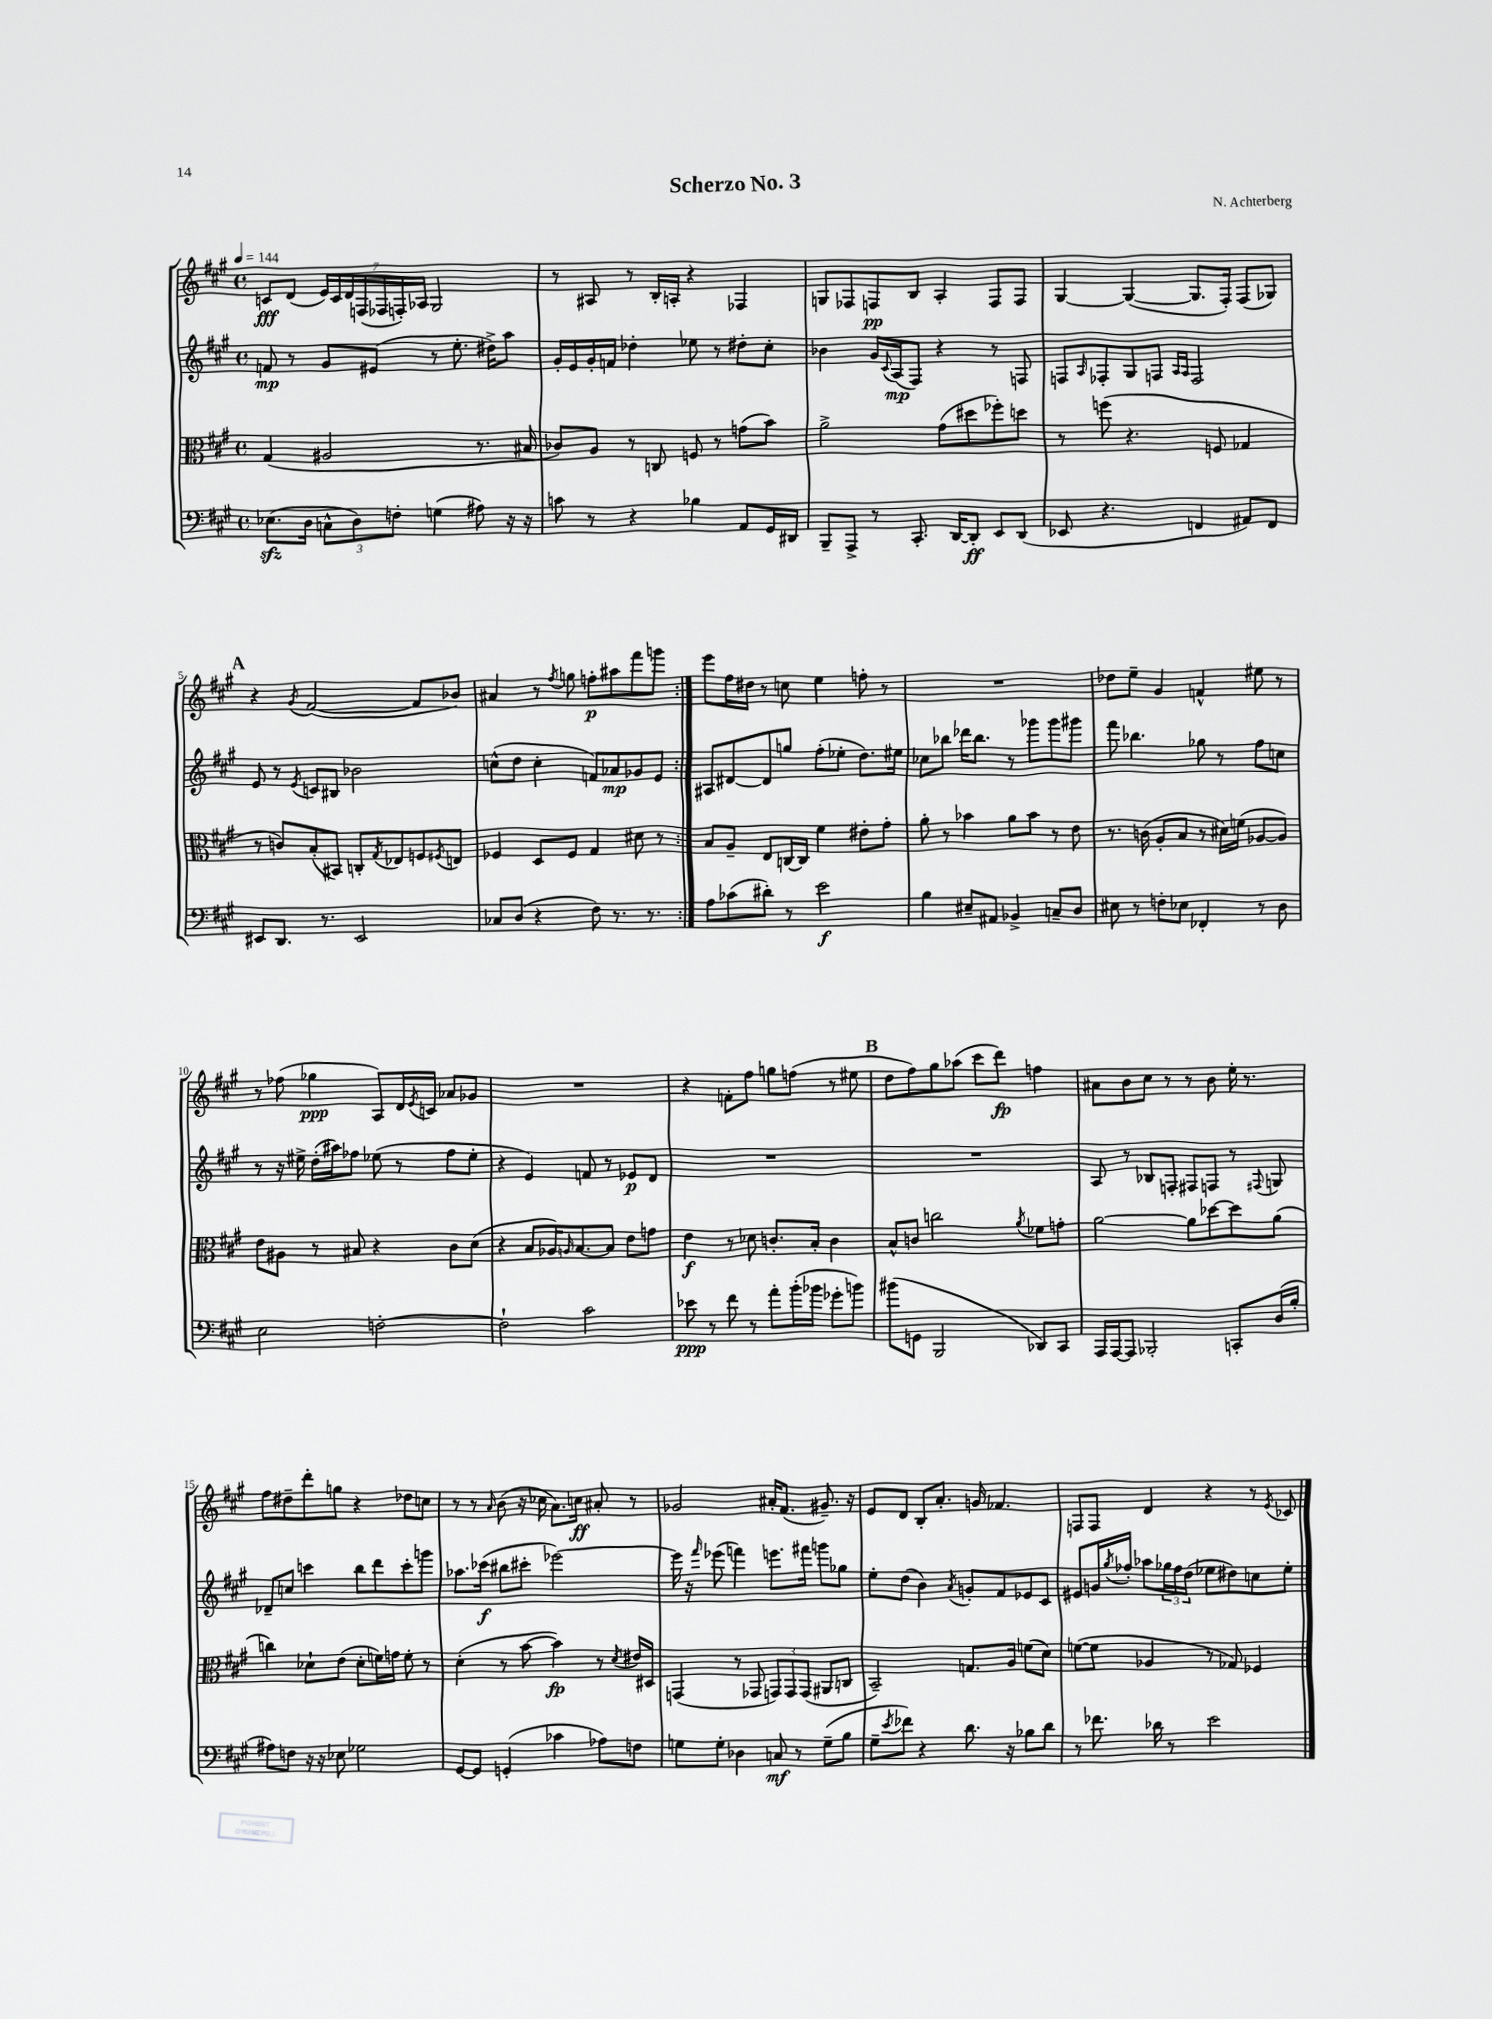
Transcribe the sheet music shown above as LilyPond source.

\header { title = "Scherzo No. 3" composer = "N. Achterberg" }
<<
\new StaffGroup <<
\new Staff = "s0" {
    \clef treble \key a \major \defaultTimeSignature \time 4/4 \tempo 4 = 144
    \repeat volta 2 { c'8\fff d'8( \tuplet 7/4 { e'16) c'16 d'16 f16( fes16 f16-.) aes16 } gis2 |
    r8 ais8 r8 b16-. a16-. r4 fes4 |
    g8 fes8 f8\pp b8 a4-. f8 f8 |
    gis4~ gis4~( gis8. fis16-.) fis8( ges8) |
    \mark \markup { \bold "A" } r4 \acciaccatura { gis'8 } fis'2~( fis'8 bes'8) |
    ais'4 r8 \acciaccatura { fis''8 } g''8 f''8-.\p ais''8 fis'''8 g'''8 | }
    e'''8 fis''16 dis''16 r8 c''8 e''4 f''8-. r8 |
    R1 |
    des''8 e''8-- gis'4 f'4-^ eis''8 r8 |
    r8 fes''8( ges''4\ppp a8) d'16 \acciaccatura { e'8 } c'16 aes'8 ges'8 |
    R1 |
    r4 f'8-. fis''8 g''8 f''8( r8 eis''8 |
    \mark \markup { \bold "B" } d''8 fis''8) gis''8 aes''8( cis'''8 d'''8\fp) f''4 |
    ais'8 b'8 cis''8 r8 r8 b'8 e''16-. r8. |
    fis''8 dis''8-- d'''8-. g''8 r4 des''8 c''8 |
    r8 r8 \grace { a'16 } b'8( r16 ces''16 a'8.) c''16\ff ais'8-. r8 |
    ges'2 ais'16-. fis'8.( gis'8.--) r16 |
    e'8 d'8 b8-. a'8.-. g'16 fes'4. |
    f8 f8 d'4 r4 r8 \acciaccatura { e'8 } ces'8 \bar "|." |
}
\new Staff = "s1" {
    \clef treble \key a \major \defaultTimeSignature \time 4/4
    \repeat volta 2 { f'8\mp r8 gis'8 eis'8( r8 e''8.-. dis''16->) a''8 |
    gis'16-. e'16 gis'16-. f'16 des''4-. ees''8 r8 dis''8-. cis''8-. |
    bes'4 gis'16 \appoggiatura { cis'8 } a16\mp( fis8) r4 r8 f8 |
    f8 \grace { a16 } fes8-. gis8 f8 \grace { a16 a16 } f2 |
    \mark \markup { \bold "A" } e'8 r8 \acciaccatura { e'8 } c'8 bis8 bes'2 |
    c''8-^( d''8 c''4-. f'8) aes'8\mp ges'8 e'8 | }
    ais8 dis'8~ dis'8 g''8 fis''8-.( ees''8-. d''8.) eis''16 |
    ces''8 bes''8 des'''16 bes''8. r8 ges'''8 ges'''8 gis'''8 |
    fis'''8 bes''4. ges''8 r8 fis''8 c''8 |
    r8 r16 eis''16-> d''16-.( ais''16) fes''8 ees''8( r8 fes''8 ees''8-. |
    r4 e'4) f'8 r8 ees'8\p d'8 |
    R1 |
    \mark \markup { \bold "B" } R1 |
    a8 r8 bes8 f8-. fis8 f8 r8 \appoggiatura { fis8 } g8 |
    des'8-- c''8 c'''4 b''8 d'''8 c'''8-. g'''8 |
    aes''8. ces'''16\f( bis''8 cis'''8-. ees'''2~) |
    ees'''16 r16 \grace { fis'''16 } ees'''8( f'''4) e'''8. fis'''16 g'''8 ges''8 |
    e''8-. d''8( b'4) \acciaccatura { a'8 } g'8-. fis'8 ees'8 cis'8 |
    eis'8 g'16 \acciaccatura { gis''8 } fes''16-. aes''8 \tuplet 3/2 { ges''16 fes''16 d''16( } ees''8 dis''8) c''8 ees''8-. \bar "|." |
}
\new Staff = "s2" {
    \clef alto \key a \major \defaultTimeSignature \time 4/4
    \repeat volta 2 { gis4( ais2 r8. bis16 |
    ces'8) a8 r8 c8 f8 r8 g'8( b'8) |
    a'2-> gis'8( dis''8 fes''8-.) d''8 |
    r8 f''8( r4. f8 ges4 |
    \mark \markup { \bold "A" } r8 c'8) b8-.( bis,8) c8-. \acciaccatura { gis8 } ees8 f8 \acciaccatura { fis8 } e8 |
    fes4 d8 fes8 gis4 dis'8 r8 | }
    b8 a8-- e8 c16~ c16 fis'4 eis'8-. gis'8-. |
    a'8-. r8 bes'4 a'8 bes'8 r8 e'8 |
    r8. c'16( a8-. b8 r8 dis'16) f'16( aes8~ aes8) |
    e'8 ais8 r8 bis8 r4 cis'8 d'8( |
    r4 b8 aes16) \grace { a16 } b8.~ b8 e'8 g'8 |
    e'4\f r8 des'8 c'8.-. b16-. c'4 |
    \mark \markup { \bold "B" } b8-^ c'8 c''2 \acciaccatura { a'8 } fes'8 g'8-. |
    a'2~ a'8 des''8~ des''8 a'8( |
    c''4) des'8-! e'8( des'8-. f'16) g'16 f'8-. r8 |
    d'4-.( r8 b'8~ b'4\fp) r8 \acciaccatura { d'8 } eis'16 dis16 |
    g,4( r8 ges,8 \tuplet 3/2 { g,8) g,8 g,8( } ais,8 c8 |
    b,2--) g8. a16 f'8( d'8) |
    f'8~( f'8 aes4 r8 ges8) fes4 \bar "|." |
}
\new Staff = "s3" {
    \clef bass \key a \major \defaultTimeSignature \time 4/4
    \repeat volta 2 { ees8.\sfz( d16 \tuplet 3/2 { c8-^ d8) f8-. } g4( ais8) r16 r16 |
    c'8 r8 r4 bes4 a,8 gis,16 dis,16 |
    b,,8-- a,,8-> r8 cis,8.-. d,16~ d,8-.\ff e,8 d,8( |
    ees,8 r4. f,4 ais,8) f,8 |
    \mark \markup { \bold "A" } eis,8 d,8. r8. eis,2 |
    ces8 d8( r4 fis8) r8. r8. | }
    a8 ces'8( dis'8-.) r8 e'2\f |
    b4 eis8-- ais,8 bes,4-> c8-- d8 |
    eis8 r8 f8-. ees8 fes,4-. r8 d8 |
    e2 f2~-. |
    f2-! cis'2 |
    ees'8\ppp r8 fis'8 r8 a'8-. b'16-.( bes'16 ges'8-. b'8) |
    \mark \markup { \bold "B" } bis'8( g,8 b,,2 des,8) cis,8 |
    a,,16 a,,16~ a,,8 bes,,2-. c,8-. d16( b16-. |
    ais8) f8 r16 r16 ees8 ges2 |
    gis,8~ gis,8 g,4-.( ces'4 aes8) f8 |
    g8 g8-. des4 c8\mf r8 g8--( b8 |
    gis8-- \acciaccatura { e'8 } fes'8) r4 d'8. r16 bes8 d'8 |
    r8 fes'8. des'16 r8 e'2 \bar "|." |
}
>>
>>
